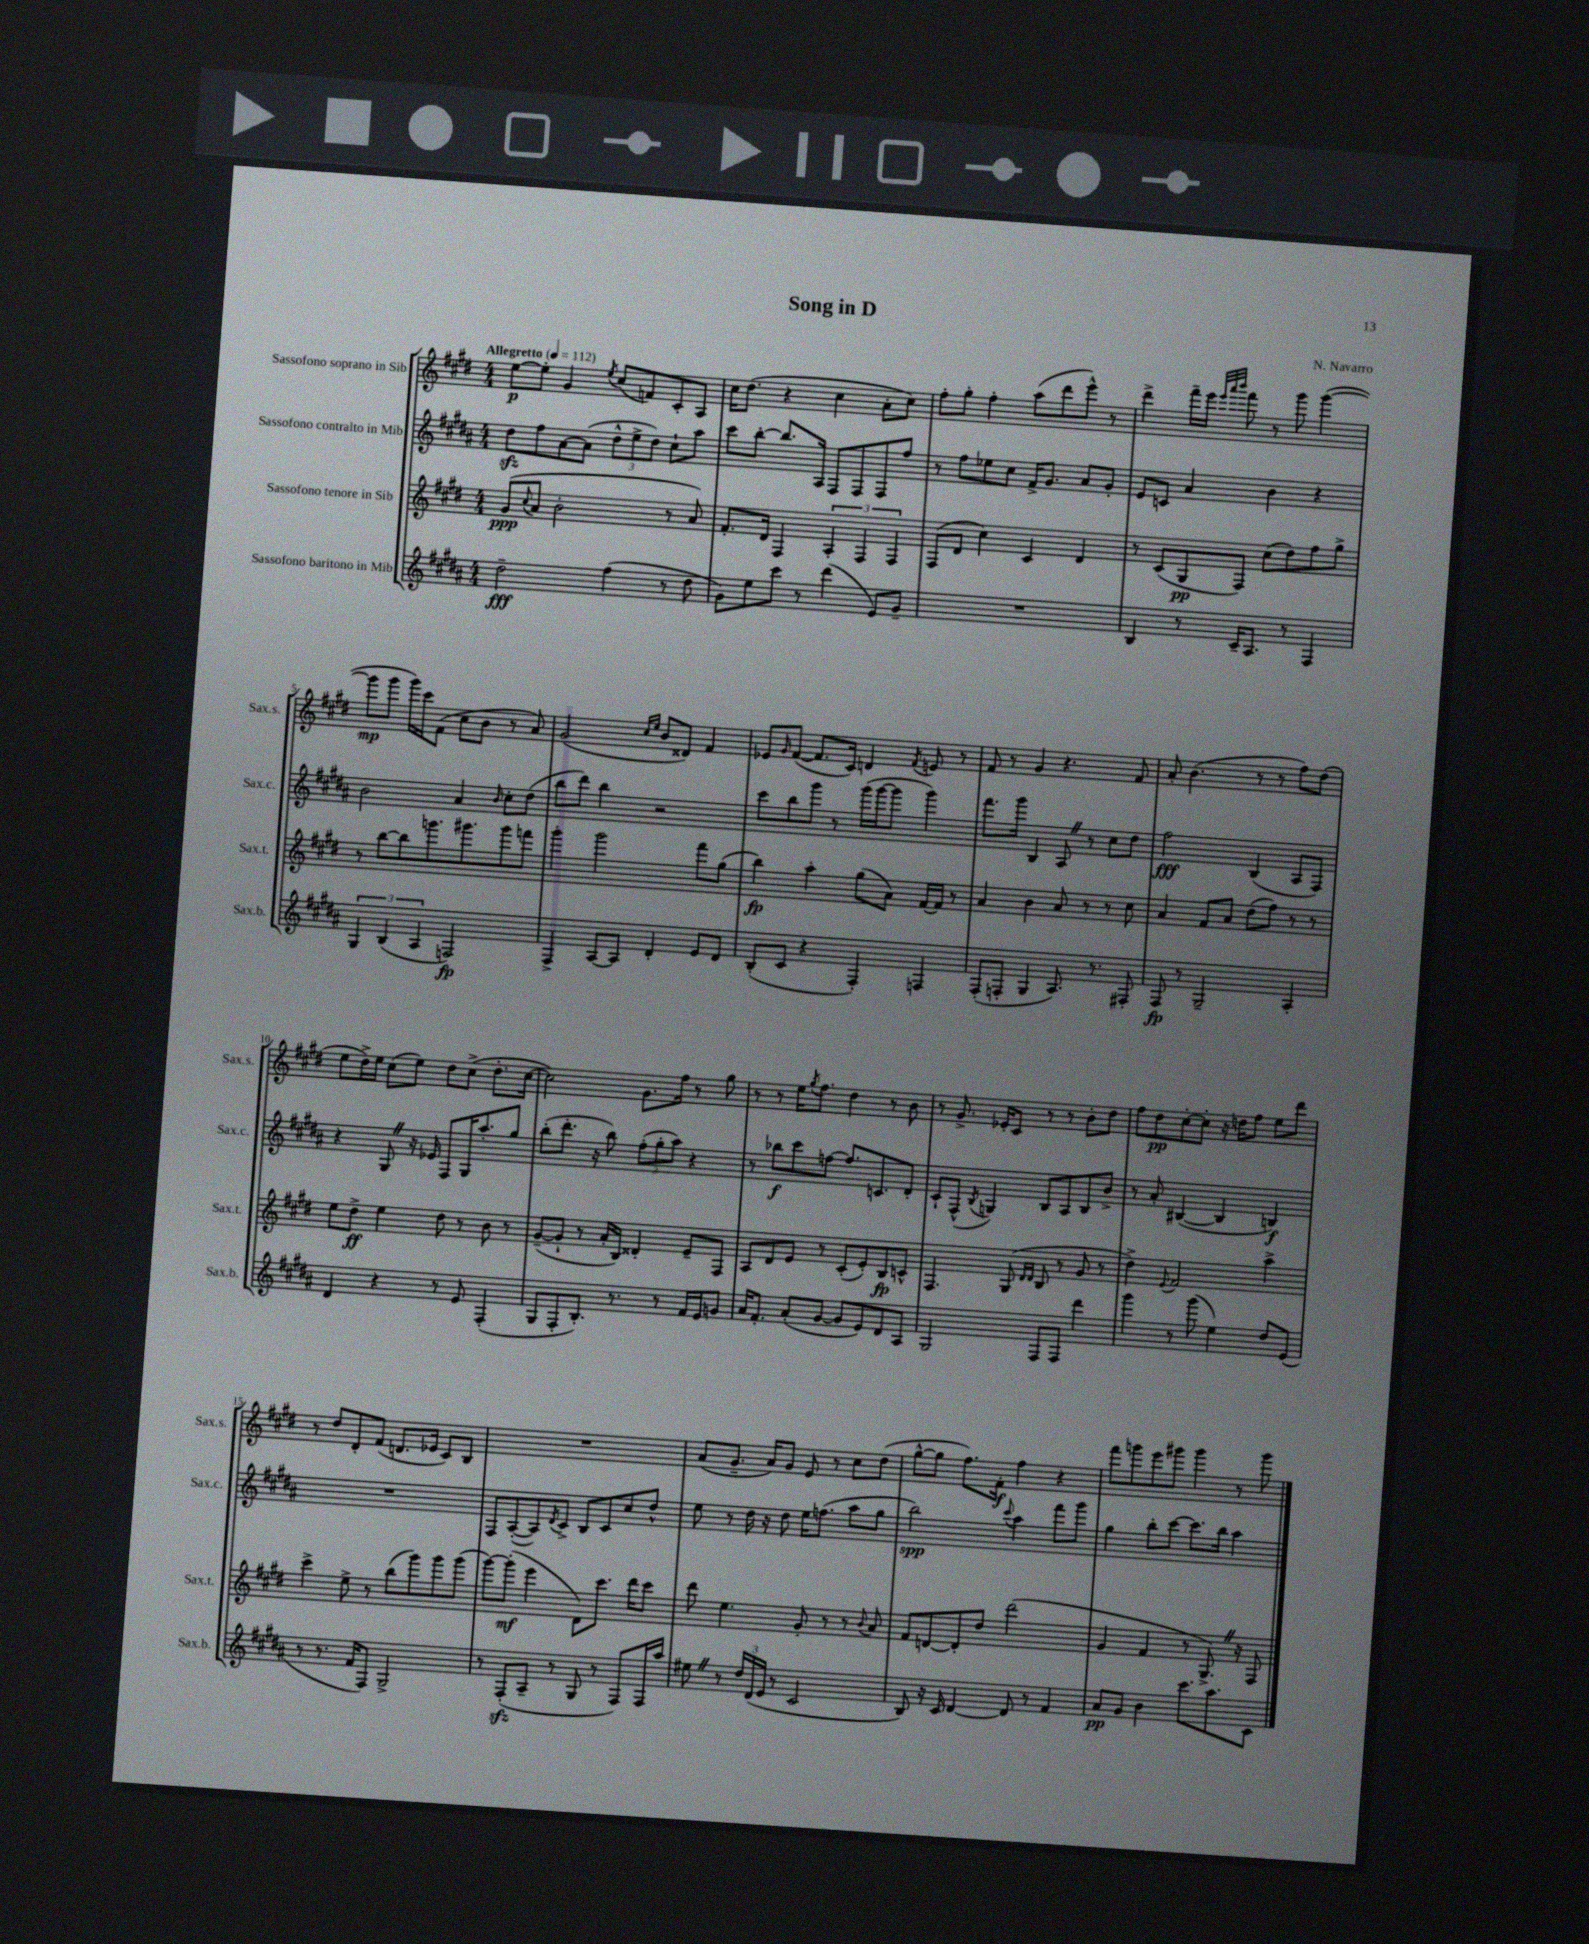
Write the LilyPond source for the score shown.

\header { title = "Song in D" composer = "N. Navarro" }
<<
\new StaffGroup <<
\new Staff = "s0" \with { instrumentName = "Sassofono soprano in Sib" shortInstrumentName = "Sax.s." } {
    \clef treble \key e \major \numericTimeSignature \time 4/4 \tempo "Allegretto" 4 = 112
    e''8~\p e''8-. gis'4 \acciaccatura { e''8 } cis''8( f'8) cis'8-. a8 |
    cis''16 dis''8.( r4 cis''4 a'8-. cis''8) |
    fis''8-. gis''8-. fis''4-. a''8( dis'''8 e'''8-^) r8 |
    dis'''4-> fis'''16-- e'''16 \grace { e'''32 a'''32 b'''32 } fis'''8 r8 gis'''8 gis'''4~( |
    gis'''8\mp gis'''8 gis'''16) cis'''16 fis'8( cis''8 b'8 r8 a'8) |
    gis'2( \grace { cis''16 e''16 } b'8 disis'8) fis'4 |
    ees'8 \grace { gis'16 } fis'8~( fis'8. cis'16) d'4 \acciaccatura { fis'8 } e'8 r8 |
    fis'8 r8 gis'4 r4. fis'8 |
    a'8-. b'4.( r8 r8 fis''8) dis''8( |
    e''8 dis''16->) e''16 cis''8( e''8) dis''8 cis''8->( dis''8.-. cis''16~ |
    cis''2) gis'8. fis''16 r8 gis''8 |
    r8 r8 e''16 \acciaccatura { gis''8 } fis''8. dis''4 r8 b'8 |
    r8 gis'8.-> ees'16-. cis'8 r8 r8 b'8-. dis''8 |
    fis''8 dis''8\pp cis''8~-. cis''8-. r16 d''16 fis''8 e''8 dis'''8 |
    r8 dis''8 dis'8-. fis'8( d'8. ees'16 cis'8) b8 |
    R1 |
    a'8( gis'8.-- a'16) gis'8 e'8 r8 cis''8 dis''8( |
    gis''8~-^ gis''8 fis''8.) fis'16-.\f fis''4 r4 |
    fis'''8 g'''8 e'''8 gis'''8 gis'''4 r8 gis'''8 \bar "|." |
}
\new Staff = "s1" \with { instrumentName = "Sassofono contralto in Mib" shortInstrumentName = "Sax.c." } {
    \clef treble \key b \major \numericTimeSignature \time 4/4
    dis''8\sfz fis''8 ais'8~ ais'8( \tuplet 3/2 { dis''8-^ e''8-> dis''8) } cis''8-! ais''8 |
    cis'''8 b''8~-. b''8. ais16 fis8 fis8 fis8 fis''8 |
    r8 fis''8 ees''8 cis''8 fis'16-> gis'8. ais'8 gis'8-. |
    e'8 c'8 ais'4 b'4 r4 |
    b'2 ais'4 \grace { b'16 } cis''8-. dis''8( |
    b''8 dis'''8) b''4 r2 |
    cis'''8 b''8 gis'''8 r8 gis'''16( gis'''16~ gis'''8 gis'''4) |
    fis'''8. gis'''16 b4 ais8 \once \override BreathingSign.text = \markup { \musicglyph "scripts.caesura.straight" } \breathe r8 cis''8 dis''8 |
    fis''2\fff b4( ais8 fis8) |
    r4 gis8 \once \override BreathingSign.text = \markup { \musicglyph "scripts.caesura.straight" } \breathe r16 ees'16 fis8 gis16 ais''8.-. gis''8 |
    b''8-.( dis'''8.-. r16 b''8) \tuplet 3/2 { fis''8-.( gis''8-. ais''8) } r4 |
    r8 bes''8\f cis'''8 f''8~ f''8. c'8. dis'8-. |
    cis'8-! fis8-^( \acciaccatura { b8 } g4) b8 ais8 b8 b'8-> |
    r8 ais'8-. bis4~( bis4 b4\f) |
    R1 |
    fis8 ais8~-.( ais8) \acciaccatura { dis'8 } cis'8-> b8 cis'8 cis''8 dis''8-^ |
    e''8 r8 dis''16 r16 dis''8 e''16 f''8.( ais''8 gis''8 |
    b''2\spp) \appoggiatura { cis'''8 } ais''4 fis'''8 gis'''8 |
    gis''4 b''8-. cis'''8~ cis'''8. b''16 ais''4 \bar "|." |
}
\new Staff = "s2" \with { instrumentName = "Sassofono tenore in Sib" shortInstrumentName = "Sax.t." } {
    \clef treble \key e \major \numericTimeSignature \time 4/4
    gis'8\ppp( \appoggiatura { cis''8 } a'8 b'2-. r8 a'8) |
    fis'8.-. dis'16 fis4 \tuplet 3/2 { a4-. fis4 fis4 } |
    fis8( dis'8 cis''4) cis'4 dis'4 |
    r8 cis'8( gis8\pp fis8) cis''8( dis''8) fis''8 gis''8-> |
    r8 b''8~ b''8 g'''8. gis'''8. gis'''8 f'''8 |
    gis'''4-. gis'''2 fis'''8 gis''8( |
    b''4\fp) a''4-. gis''8( a'8) fis'16~ fis'16 r8 |
    a'4 b'4 a'8 r8 r8 cis''8 |
    a'4 fis'8 a'8 dis''8( fis''8) r8 r8 |
    e''8 dis''8->\ff e''4 dis''8 r8 b'8 r8 |
    gis'8~--( gis'8-! r8 a'16-. b16) disis'4-. e'8-- fis8 |
    a8 dis'8 e'8 r8 cis'8-.( e'8-.) b8\fp c'8-^ |
    fis4. gis8( \grace { dis'16 dis'16 } b8 r8 gis'8 r8 |
    dis''4->) \appoggiatura { e'8 } fis'2 a''4-> |
    cis'''4-> e''8-> r8 b''8( gis'''8) gis'''8 gis'''8( |
    gis'''8~) gis'''8-.\mf( e'''4 dis'8) cis'''8. dis'''16 cis'''8 |
    dis'''8 e''4. gis'8-. r8 r8 \appoggiatura { b'8 } a'8 |
    fis'8 d'8~ d'8-. dis''8 dis'''2( |
    gis'4 fis'4 r8 gis8.->) \once \override BreathingSign.text = \markup { \musicglyph "scripts.caesura.straight" } \breathe r16 fis8 \bar "|." |
}
\new Staff = "s3" \with { instrumentName = "Sassofono baritono in Mib" shortInstrumentName = "Sax.b." } {
    \clef treble \key b \major \numericTimeSignature \time 4/4
    dis''2--\fff fis''4( r8 dis''8 |
    gis'8) e''8 cis'''8 r8 dis'''4( e'8) gis'8-- |
    R1 |
    b4 r8 cis'16-- ais8. r8 fis4 |
    \tuplet 3/2 { gis4 b4( ais4 } f2\fp) |
    fis4-> ais8~ ais8 dis'4-. e'8 dis'8 |
    b8-.( cis'8 r4 fis4-.) f4 |
    fis8-.( f8-. gis4 ais8.) r8. fis8-. |
    fis8\fp r8 gis2-- ais4-. |
    dis'4 r4 r8 e'8 fis4-.( |
    gis8 fis8-. b8.-.) r8. r8 fis'16 e'16 g'8 |
    ais'16 fis'8.-. ais'8-.( gis'8~ gis'8 e'8) dis'8 ais8 |
    gis2 fis8 fis8 dis'''4 |
    gis'''4 r8 gis'''8( e''4) dis''8 e'8( |
    r8 r8. fis'16 fis8) gis2-> |
    r8 fis8-.\sfz( ais8-- r8 gis8 r8 fis8) fis16 ais''16 |
    eis''8 \once \override BreathingSign.text = \markup { \musicglyph "scripts.caesura.straight" } \breathe r8 \tuplet 3/2 { dis''16 dis'16( e'16 } r8 cis'2 |
    b8) r16 cis'16 dis'4~ dis'8 r8 fis'4 |
    ais'8\pp gis'8 b'4 cis'''8. ais''8. cis'8 \bar "|." |
}
>>
>>
